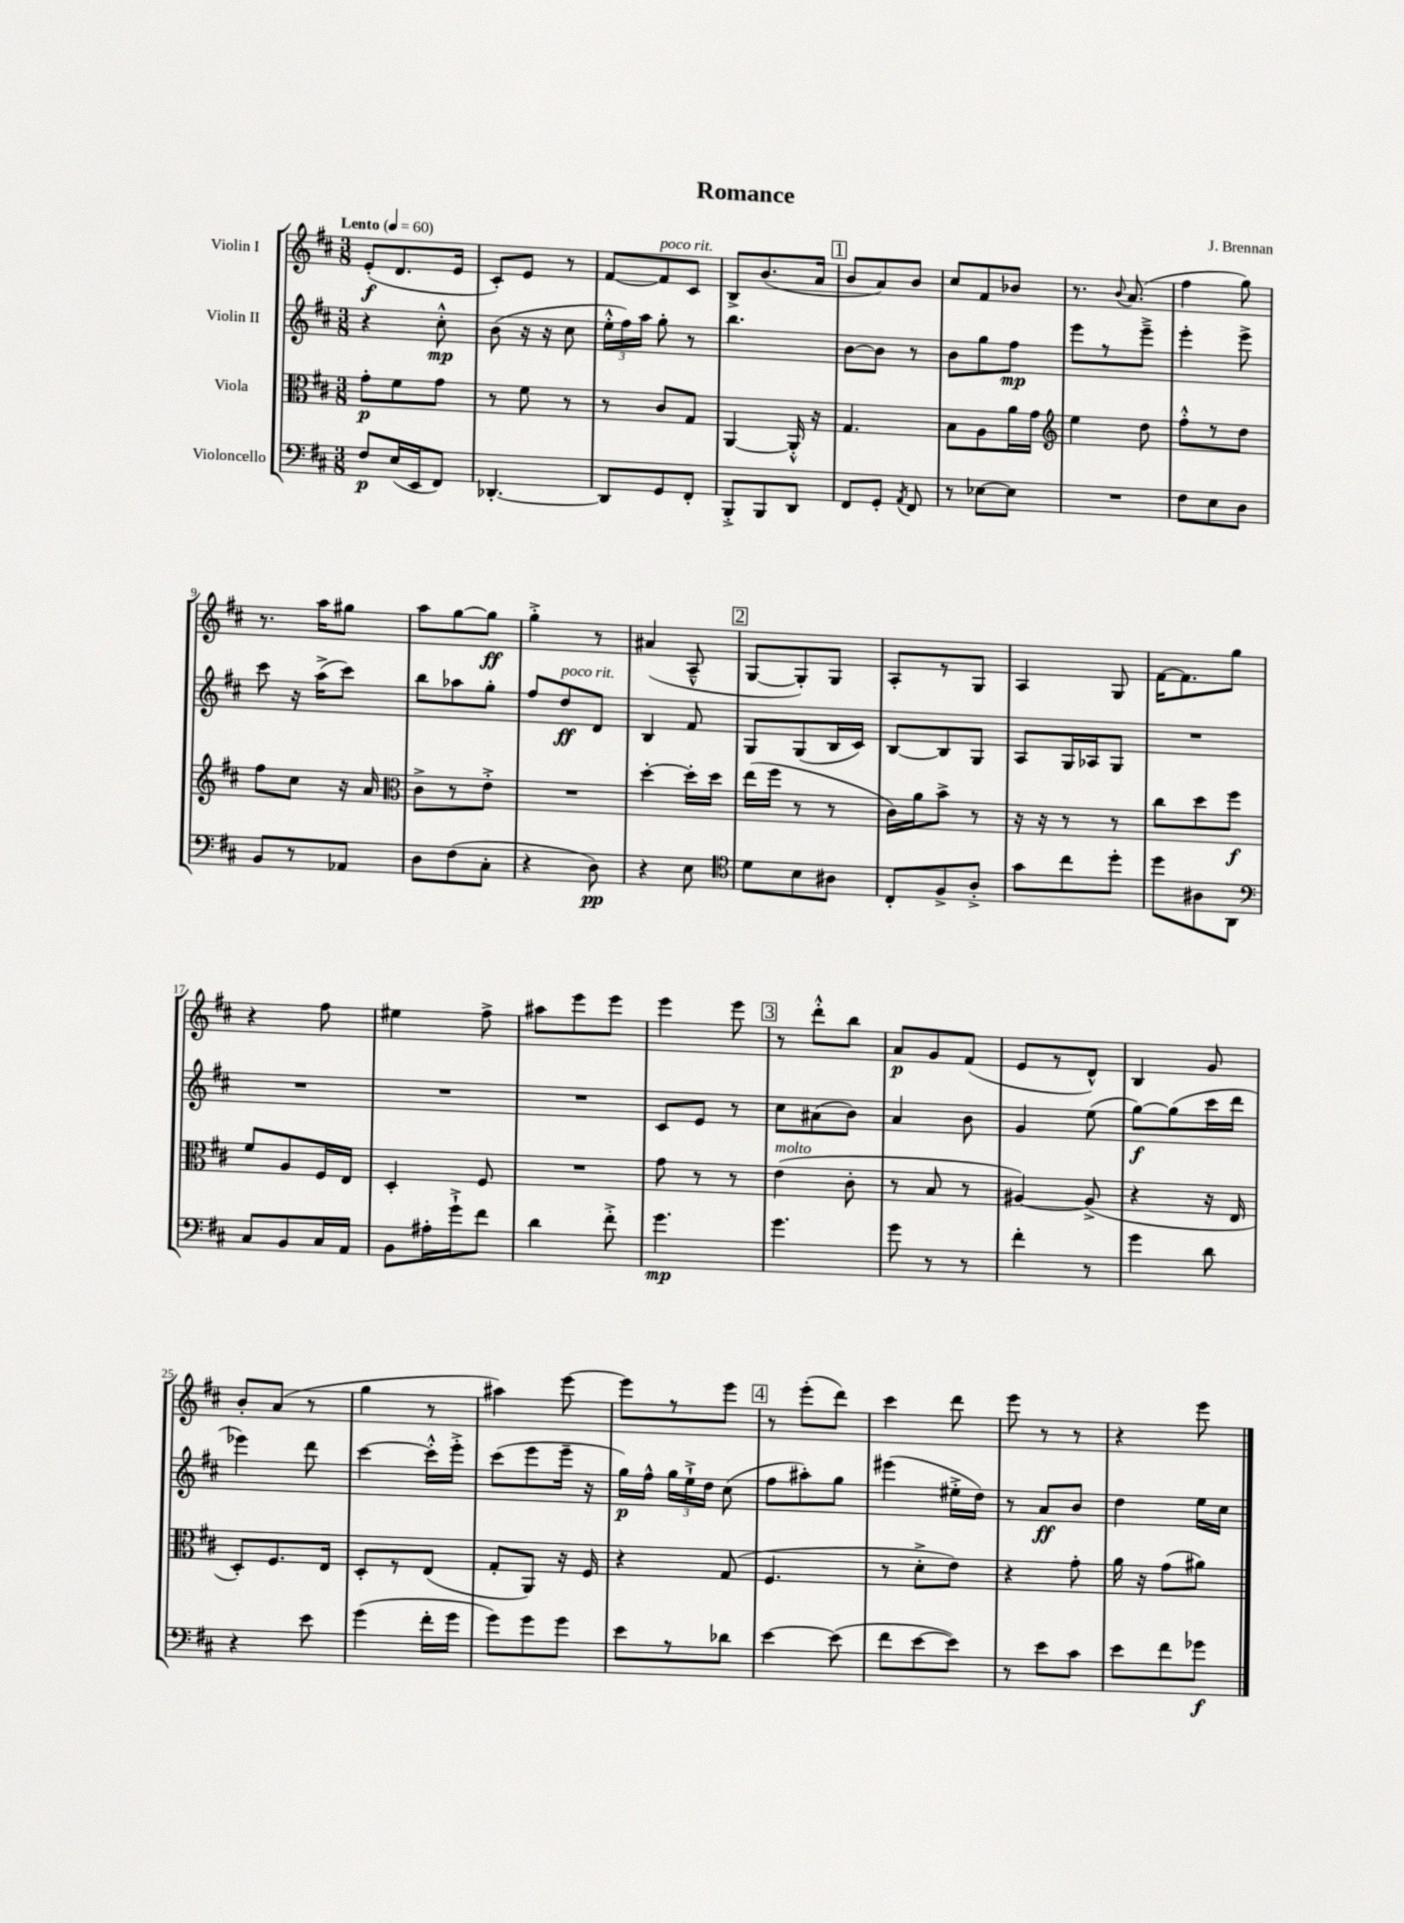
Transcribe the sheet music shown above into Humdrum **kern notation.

**kern	**kern	**kern	**kern
*staff4	*staff3	*staff2	*staff1
*clefF4	*clefC3	*clefG2	*clefG2
*k[f#c#]	*k[f#c#]	*k[f#c#]	*k[f#c#]
*M3/8	*M3/8	*M3/8	*M3/8
*MM60	*MM60	*MM60	*MM60
8F#	8g'	4r	(8e'
(16E	8f#	.	8.d
16EE	.	.	.
8FF#)	8g	8cc#'^^	.
.	.	.	16e
=	=	=	=
[4.DD-'	8r	(8b	8c#')
.	8f#	16r	8e
.	.	16r	.
.	8r	8cc#	8r
=	=	=	=
8DD-]	8r	24ee'^^	[8f#
.	.	24ff#)	.
.	.	24aa	.
8GG	8c#	8gg'	8f#]
8FF#'	8G	8r	8c#
=	=	=	=
8BBB'^	[4AA	4.bb	8B^
8BBB	.	.	(8.b
8DD	16AA'^^]	.	.
.	16r	.	16a
=	=	=	=
8FF#	4.G	[8b	8b
8GG'	.	8b]	8a)
8qAA	.	.	.
8FF#	.	8r	8b
=	=	=	=
8r	8B	8b	8cc#
[8E-	8A	8gg	8f#
8E-]	16a	8ff#	8b-
.	16g	.	.
=	=	=	=
*	*clefG2	*	*
4.r	4ee	8eee	8.r
.	.	8r	.
.	.	.	8qqb
.	.	.	(8.a
.	8dd	8eee~^	.
=	=	=	=
8F#	8ff#'^^	4eee'	4ff#
8E	8r	.	.
8D	8dd	8eee^	8gg)
=	=	=	=
8BB	8ff#	8ccc#	8.r
8r	8cc#	16r	.
.	.	(16aa^	16aa
8AA-	16r	8ccc#)	8gg#
.	16a	.	.
=	=	=	=
*	*clefC3	*	*
8D	8c#^	8bb	8aa
(8F#	8r	8aa-	[8gg
8C#'	8e'^	8gg'	8gg]
=	=	=	=
4r	4.r	8ff#	4gg'^
.	.	8dd	.
8D)	.	8d	8r
=	=	=	=
4r	[4dd'	4B	(4a#
8E	16dd']	8f#	8A~^^
.	16dd	.	.
=	=	=	=
*clefC4	*	*	*
8d	(16ee	8G	[8G
.	16ff#	.	.
8B	8r	(8G	8G'])
8A#	8r	16B	8G
.	.	16c#)	.
=	=	=	=
8C#'	16c#)	[8B	8A'
.	16a	.	.
8F#^	8b^	8B]	8r
8A'^	8r	8G	8G
=	=	=	=
8g	16r	8A	4A
.	16r	.	.
8cc#	8r	16G	.
.	.	16A-	.
8dd'	8r	8G	8G
=	=	=	=
8dd	8cc#	4.r	[16f#
.	.	.	8.f#]
8A#	8dd	.	.
8AA	8ff#	.	8gg
=	=	=	=
*clefF4	*	*	*
8C#	8f#	4.r	4r
8BB	8A	.	.
16C#	16F#	.	8ff#
16AA	16E	.	.
=	=	=	=
8BB	4D'	4.r	4ee#
16A#'	.	.	.
16g`^	.	.	.
8f#	8F#	.	8ff#^
=	=	=	=
4d	4.r	4.r	8aa#
.	.	.	8eee
8f#'^	.	.	8eee
=	=	=	=
4.g	8g	8c#	4eee
.	8r	8e	.
.	8r	8r	8eee
=	=	=	=
4.g	(4e	8cc#	8r
.	.	(8a#	8ddd'^^
.	8c#'	8b)	8bb
=	=	=	=
8g	8r	4a	8a
8r	8B	.	8g
8r	8r	8b	(8f#
=	=	=	=
4f#'	[4A#)	4g	8e
.	.	.	8r
8r	(8A#^]	(8ee	8d^^)
=	=	=	=
4g	4r	[8gg)	4B
.	.	(8gg]	.
8d	16r	16ccc#	8g
.	16E	16ddd	.
=	=	=	=
4r	8D')	4eee-)	8b'
.	8.F#	.	(8a
8e	.	8ddd	8r
.	16E	.	.
=	=	=	=
(4g	8D'	[4ccc#	4gg
.	8r	.	.
16f#'	(8E	16ccc#'^^]	8r
16g	.	16eee'^	.
=	=	=	=
8g)	8G'	(8ccc#	4aa#)
8g	8AA)	8eee	.
8g	16r	16eee~	[8eee
.	16F#	16r	.
=	=	=	=
8e	4r	16gg)	8eee]
.	.	16ff#^^	.
8r	.	24gg	8r
.	.	24ee`^	.
.	.	24dd	.
8d-	(8G	(8cc#	8eee
=	=	=	=
[4e	4.F#	8ff#	8r
.	.	8aa#')	(8eee'
(8e]	.	8gg	8ddd)
=	=	=	=
8f#	8r	(4eee#	4ccc#
[8e	8d'^	.	.
8e])	8e)	16ee#'^	8ddd
.	.	16dd)	.
=	=	=	=
8r	4r	8r	8eee
8e	.	8a	8r
8c#	8g'	8b	8r
=	=	=	=
8e	16a	4dd	4r
.	16r	.	.
8f#	(8g	.	.
8g-	8a#)	16ee	8eee
.	.	16cc#	.
==	==	==	==
*-	*-	*-	*-
